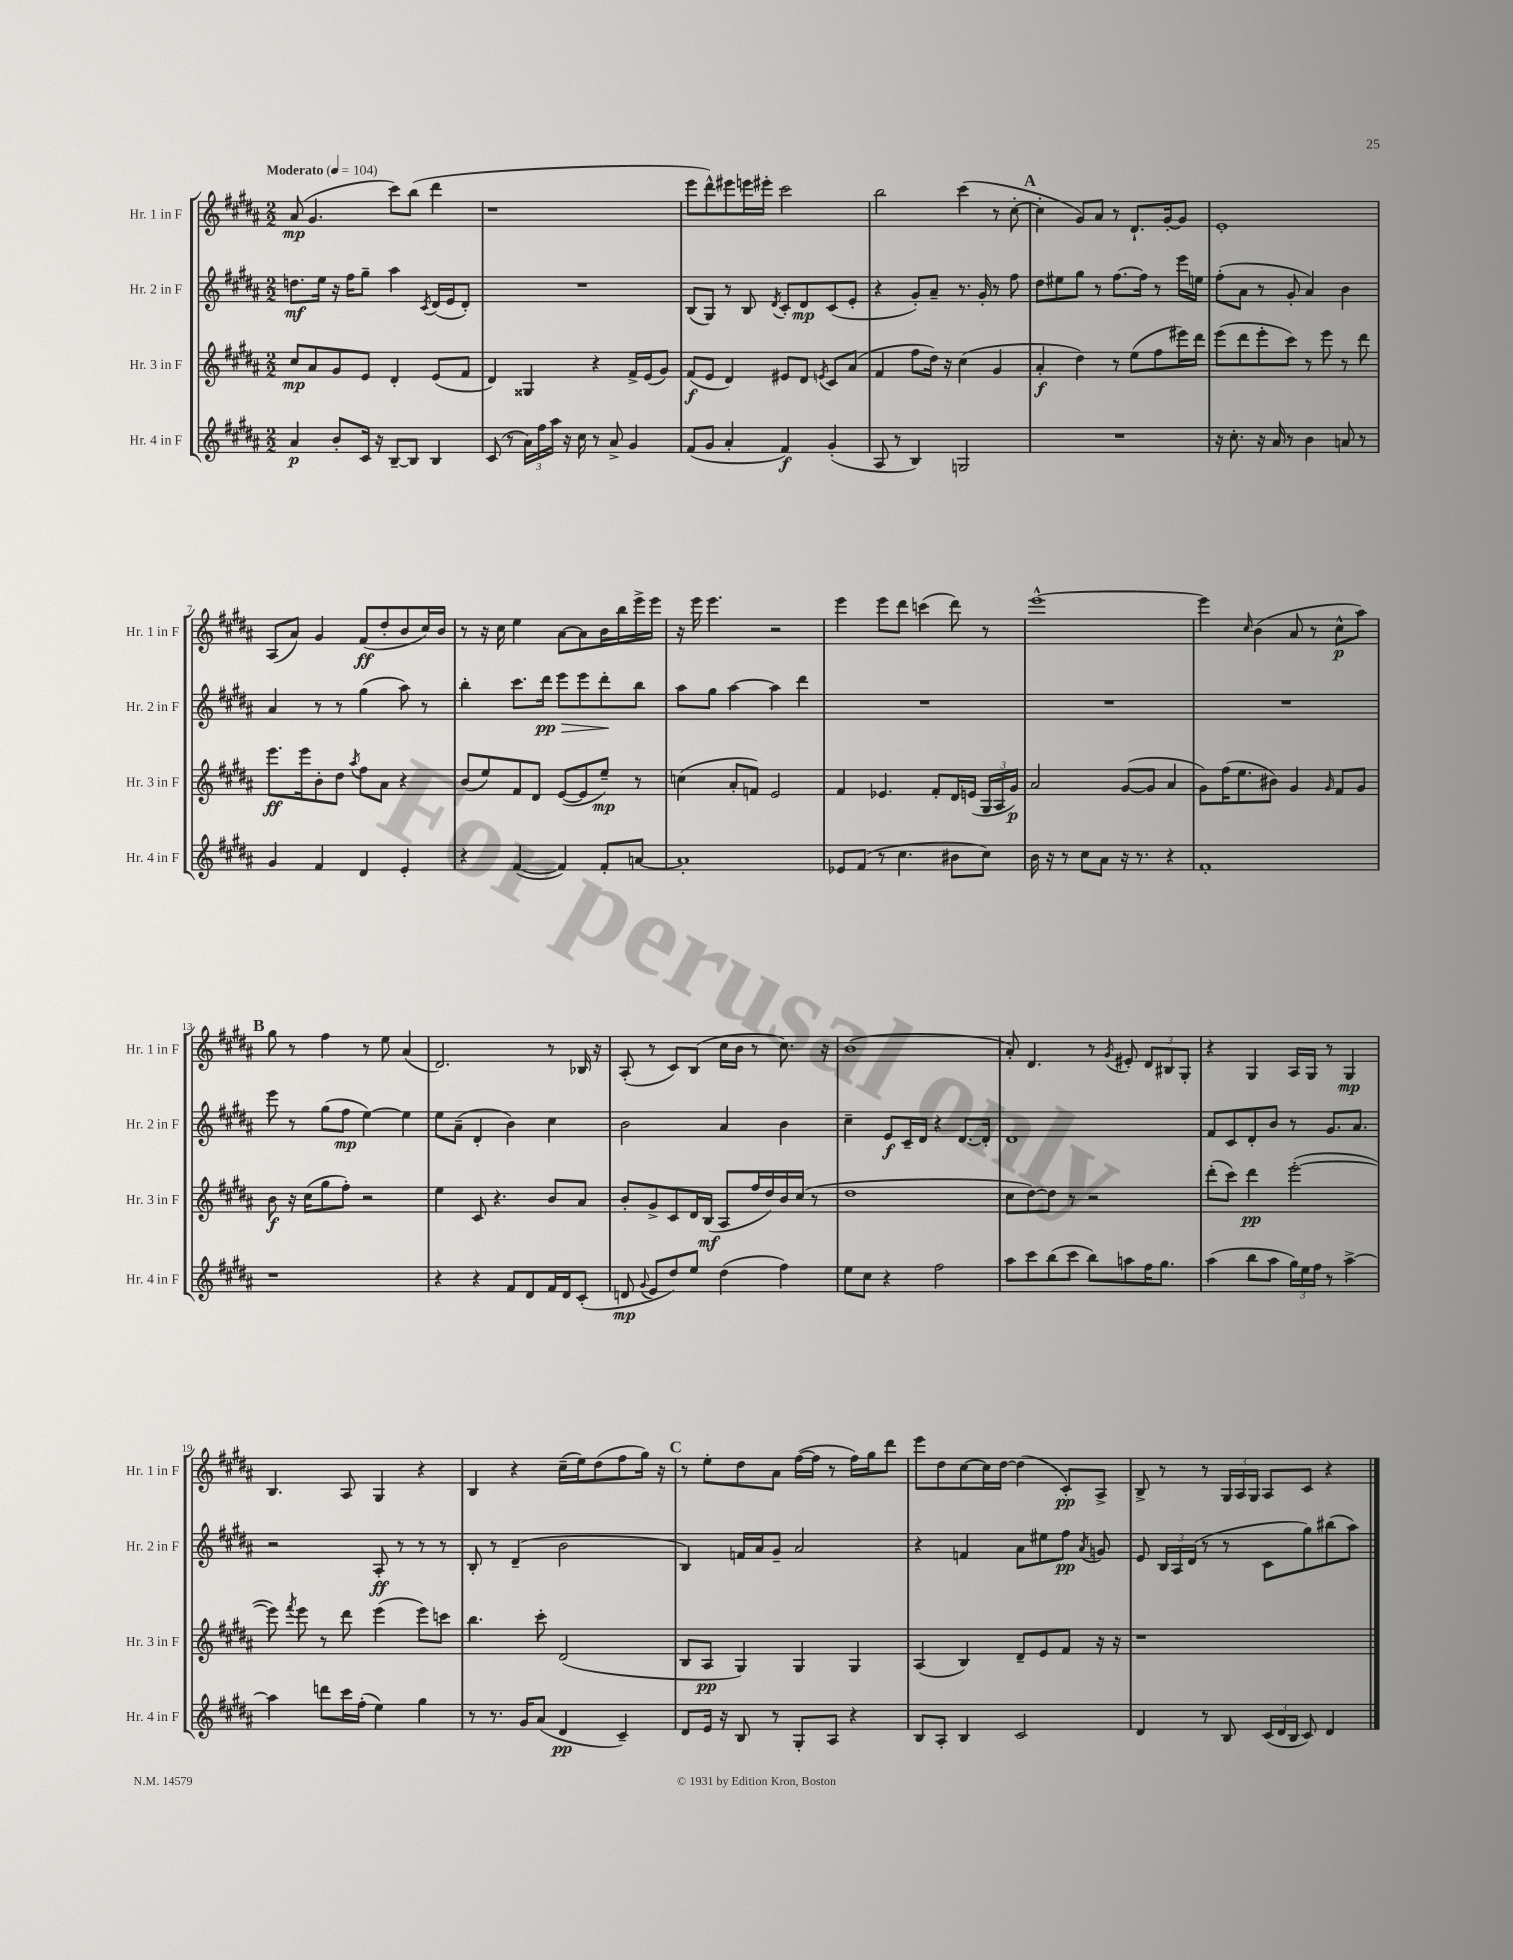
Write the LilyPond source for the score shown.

<<
\new StaffGroup <<
\new Staff = "s0" \with { instrumentName = "Hr. 1 in F" shortInstrumentName = "Hr. 1 in F" } {
    \clef treble \key b \major \numericTimeSignature \time 2/2 \tempo "Moderato" 4 = 104
    \autoBeamOff ais'8\mp( gis'4. cis'''8[) b''8]( dis'''4 |
    r1 |
    e'''8[ dis'''8-^) eis'''8 e'''16 eis'''16]-. cis'''2 |
    b''2 cis'''4( r8 cis''8~-. |
    \mark \markup { \bold "A" } cis''4-. gis'8[) ais'8] r8 dis'8.[-! gis'16~-. gis'8] |
    e'1-. |
    ais8[( ais'8]) gis'4 fis'8[\ff( dis''8-. b'8 cis''16) b'16] |
    r8 r16 cis''16 e''4 ais'8[~ ais'8 b'16 b''16 e'''16-> e'''16] |
    r16 e'''16 e'''4. r2 |
    e'''4 e'''8[ dis'''8] c'''4( dis'''8) r8 |
    e'''1~-^ |
    e'''4 \grace { cis''16 } b'4( ais'8 r8 cis''8[-^\p ais''8]) |
    \mark \markup { \bold "B" } gis''8 r8 fis''4 r8 e''8 ais'4( |
    dis'2.) r8 bes16 r16 |
    ais8-.( r8 cis'8[) b8]( cis''16[ b'16] r8 cis''8.) r16 |
    b'1( |
    ais'8-.) dis'4. r8 \acciaccatura { gis'8 } eis'8-. \tuplet 3/2 { dis'8[ bis8 gis8]-. } |
    r4 gis4 ais16[ gis16] r8 gis4\mp |
    b4. ais8 gis4 r4 |
    b4 r4 cis''16[--( e''16) dis''8( fis''8 gis''16]) r16 |
    \mark \markup { \bold "C" } r8 e''8[-. dis''8 ais'8] fis''16[~( fis''16] r8 fis''16[) gis''16 dis'''8] |
    e'''8[ dis''8 cis''8~ cis''16 dis''16]~ dis''4( cis'8[-.\pp) ais8]-> |
    b8-> r8 r8 \tuplet 3/2 { gis16[ ais16 gis16] } ais8[ cis'8] r4 \bar "|." |
}
\new Staff = "s1" \with { instrumentName = "Hr. 2 in F" shortInstrumentName = "Hr. 2 in F" } {
    \clef treble \key b \major \numericTimeSignature \time 2/2
    \autoBeamOff d''8.[\mf e''16] r16 fis''16[ gis''8]-- ais''4 \acciaccatura { cis'8 } dis'16[( e'16 dis'8]-.) |
    R1 |
    b8[( gis8]) r8 b8 \acciaccatura { dis'8 } cis'8[-. dis'8\mp cis'8( e'8]-. |
    r4 gis'8[-.) ais'8]-- r8. gis'16-. r8 fis''8 |
    \mark \markup { \bold "A" } dis''8[ eis''8 gis''8] r8 fis''8.[~ fis''16] r8 e'''16[ e''16] |
    fis''8[-.( ais'8] r8 gis'8-. ais'4) b'4 |
    ais'4 r8 r8 gis''4( ais''8) r8 |
    b''4-. cis'''8.[ dis'''16]\pp\> e'''8[ e'''8 dis'''8-.\! b''8] |
    ais''8[ gis''8] ais''4~ ais''4 dis'''4 |
    R1 |
    R1 |
    R1 |
    \mark \markup { \bold "B" } e'''8 r8 gis''8[( fis''8]\mp e''4~) e''4 |
    e''8[ ais'8]--( dis'4-. b'4) cis''4 |
    b'2 ais'4 b'4 |
    cis''4-- e'8[\f cis'16-- dis'16] r4 dis'8.[~ dis'16]-. |
    dis'1 |
    fis'8[ cis'8 dis'8-. b'8] r8 gis'8.[ ais'8.] |
    r2 ais8-.\ff r8 r8 r8 |
    b8-. r8 dis'4--( b'2 |
    \mark \markup { \bold "C" } b4) f'16[ ais'16 gis'8]-- ais'2 |
    r4 f'4 ais'8[ eis''8 fis''8]\pp \acciaccatura { ais'8 } g'8 |
    e'8 \tuplet 3/2 { b16[ ais16 dis'16]( } r8 r8 cis'8[ gis''8) bis''8( ais''8]) \bar "|." |
}
\new Staff = "s2" \with { instrumentName = "Hr. 3 in F" shortInstrumentName = "Hr. 3 in F" } {
    \clef treble \key b \major \numericTimeSignature \time 2/2
    \autoBeamOff cis''8[\mp ais'8 gis'8 e'8] dis'4-. e'8[( fis'8] |
    dis'4) gisis4 r4 fis'16[-> e'16( gis'8]) |
    fis'8[\f( e'8] dis'4) eis'8[ dis'8] \acciaccatura { e'8 } cis'8[ ais'8]( |
    fis'4 fis''8[ dis''16]) r16 cis''4( gis'4 |
    \mark \markup { \bold "A" } ais'4-.\f dis''4) r8 e''8[( fis''8 eis'''16) dis'''16] |
    e'''8[( dis'''8 e'''8-. cis'''8]) r8 e'''8 r8 dis'''8 |
    e'''8.[\ff e'''16 b'8-. dis''8] \acciaccatura { ais''8 } fis''8[ ais'8] r4 |
    b'8[( e''8) fis'8 dis'8] e'8[~( e'8 e''8]--\mp) r8 |
    c''4( ais'8[-. f'8]) e'2 |
    fis'4 ees'4. fis'8[-. dis'16 e'16]( \tuplet 3/2 { gis16[ ais16 gis'16]\p) } |
    ais'2 gis'8[~( gis'8] ais'4 |
    gis'8[) fis''16( e''8. bis'8]) gis'4 \grace { gis'16 } fis'8[ gis'8] |
    \mark \markup { \bold "B" } b'8\f r16 cis''16[( gis''8 fis''8]-.) r2 |
    e''4 cis'8 r4. b'8[ ais'8] |
    b'8[-. gis'8-> cis'8 dis'16 b16]\mf( ais8[ fis''16 dis''16) b'16 cis''16]( r8 |
    dis''1 |
    cis''8[ dis''8~) dis''8] r8 r2 |
    dis'''8[-.( cis'''8]) dis'''4\pp e'''2~-.( |
    e'''8) \acciaccatura { fis'''8 } e'''8 r8 dis'''8 e'''4( e'''8[) c'''8] |
    b''4. cis'''8-. dis'2( |
    \mark \markup { \bold "C" } b8[ ais8]\pp gis4) gis4 gis4 |
    ais4( b4) dis'8[-- e'8 fis'8] r16 r16 |
    r1 \bar "|." |
}
\new Staff = "s3" \with { instrumentName = "Hr. 4 in F" shortInstrumentName = "Hr. 4 in F" } {
    \clef treble \key b \major \numericTimeSignature \time 2/2
    \autoBeamOff ais'4\p b'8[-. cis'16] r16 b8[~-- b8] b4 |
    cis'8( r8 \tuplet 3/2 { ais'16[) fis''16 ais''16] } r16 cis''16 r8 ais'8-> gis'4 |
    fis'8[( gis'8] ais'4-. fis'4\f) gis'4-.( |
    ais8 r8 b4) g2 |
    \mark \markup { \bold "A" } R1 |
    r16 cis''8.-. r16 ais'16 r8 b'4 a'8 r8 |
    gis'4 fis'4 dis'4 e'4-. |
    r4 fis'4~( fis'4) fis'8[-. a'8]~ |
    a'1-. |
    ees'8[ fis'8]( r8 cis''4. bis'8[ cis''8]) |
    b'16 r16 r8 cis''8[ ais'8] r16 r8. r4 |
    fis'1-. |
    \mark \markup { \bold "B" } r1 |
    r4 r4 fis'8[ dis'8 fis'16 dis'16 cis'8]-.( |
    d'8\mp \appoggiatura { gis'8 } e'8[ dis''8) e''8] dis''4( fis''4) |
    e''8[ cis''8] r4 fis''2 |
    ais''8[ cis'''8 b''8( cis'''8] b''8[) a''8 fis''16 gis''8.] |
    ais''4( b''8[ ais''8] \tuplet 3/2 { gis''16[) e''16 fis''16] } r8 ais''4~-> |
    ais''4 d'''8[ cis'''16 fis''16]-.( e''4) gis''4 |
    r8 r8. gis'16[ ais'8]( dis'4\pp cis'4--) |
    \mark \markup { \bold "C" } dis'8[ e'16] r16 b8 r8 gis8[-. ais8] r4 |
    b8[ ais8]-. b4 cis'2 |
    dis'4 r8 b8 \tuplet 3/2 { cis'16[( dis'16 b16] } cis'8) dis'4 \bar "|." |
}
>>
>>
